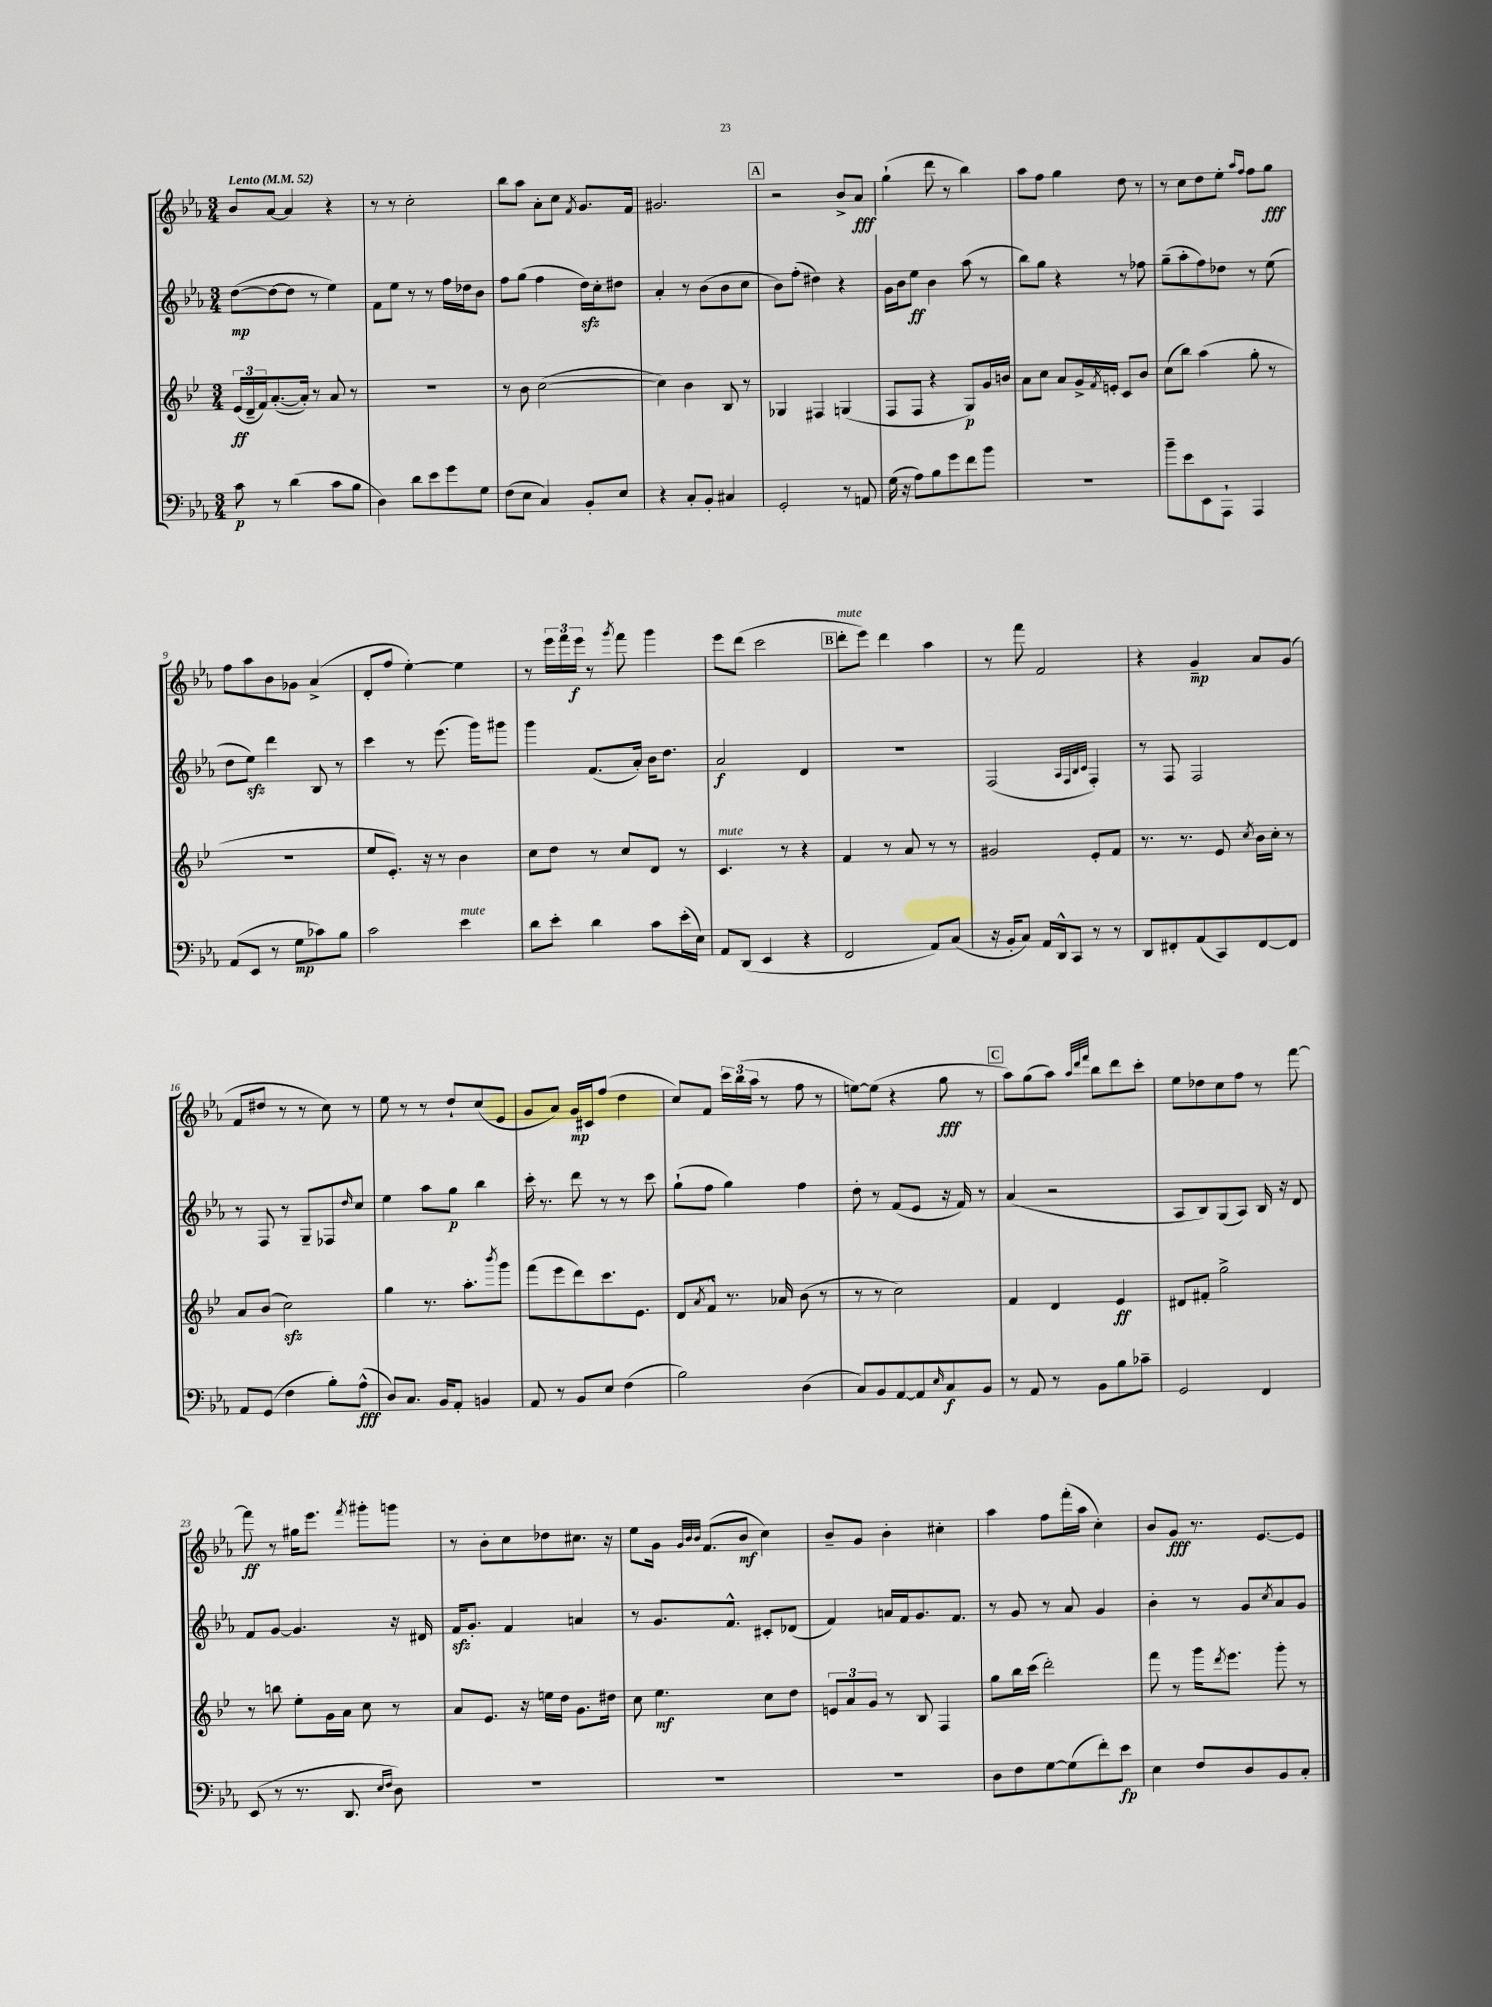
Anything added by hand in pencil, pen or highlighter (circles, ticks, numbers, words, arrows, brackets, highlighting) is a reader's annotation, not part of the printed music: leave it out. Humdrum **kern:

**kern	**kern	**kern	**kern
*staff4	*staff3	*staff2	*staff1
*clefF4	*clefG2	*clefG2	*clefG2
*k[b-e-a-]	*k[b-e-]	*k[b-e-a-]	*k[b-e-a-]
*M3/4	*M3/4	*M3/4	*M3/4
*MM52	*MM52	*MM52	*MM52
8c\	(24e-/LL	([8dd\L	8b-/L
.	24d~/	.	.
.	24f/J)	.	.
8r	([8.a'/	8dd\_	[8a-/J
(4d\	.	8dd\]J	4a-/]
.	16a'/]Jk)	.	.
.	8r	8r	.
8c\L	8a/	4ee-\)	4r
8B-\J	8r	.	.
=	=	=	=
4D\)	2.r	8f\L	8r
.	.	8ee-\J	8r
8d\L	.	8r	2cc'\
8e-\	.	8r	.
8g\	.	16ff\LL	.
.	.	16dd-\J	.
8G\J	.	8b-\J	.
=	=	=	=
(8F\L	8r	8ff\L	8bb-\L
8E-\J	8b-\	(8gg\J	8aa-\J
4C/)	([2cc\	4ff\	8a-'\L
.	.	.	8cc\J
.	.	.	8qf/
8BB-'/L	.	16dd\LL)	8.g/L
.	.	16cc'\J	.
8E-/J	.	8dd#\J	.
.	.	.	16f/Jk
=	=	=	=
4r	4cc\])	4a-'/	2.g#/
8C'/L	4b-\	8r	.
8BB-'/J	.	(8b-\L	.
4C#/	8B-/	8b-\	.
.	8r	8cc\J	.
=	=	=	=
2GG'/	4G-/	8b-\L)	2r
.	.	(8ff'\J	.
.	4F#/	4dd#\)	.
8r	(4G/	4r	8b-^/L
8AA/	.	.	8a-/J
=	=	=	=
(16G\	8F/L	16g\LL	(4gg`\
16r	.	16b-\J	.
8A-\L)	8F/J	8ee-\J	.
8B-\	4r	4b-\	8ddd\
8g\	.	.	8r
8f\	8G/L)	(8aa-\	4bb-\)
8b-\J	16g/L	8r	.
.	16b/JJ	.	.
=	=	=	=
2.r	8a\L	8bb-\L)	8aa-\L
.	8cc\J	8gg\J	8ff\J
.	8a/L	4r	4gg\
.	16g^/L	.	.
.	8qf/	.	.
.	16e'/JJ	.	.
.	8c/L	8r	8dd\
.	8b-/J	8ff-\	8r
=	=	=	=
8b-~\L	(8cc\L	(8gg~\L	8r
8e-\	8bb-\J)	8aa-'\	8cc\L
8EE-\	(4aa\	8ff\)	8dd\
8AAA-`\J	.	8dd-\J	8ee-'\J
.	.	.	16qqaa-/LL
.	.	.	16qqff/JJ
4AAA-/	8gg'\	8r	8ff\L
.	8r	(8ee-\	8gg\J
=	=	=	=
(8AA-/L	2.r	8dd\L	8ff\L
8EE-/J	.	8ee-\J)	8aa-\
8r	.	4ddd\	8b-\
8G\L	.	.	8g-\J
8c-\)	.	8B-/	(4a-^/
8B-\J	.	8r	.
=	=	=	=
2c\	8ee-/L	4ccc\	8d'/L
.	8.e-'/J)	.	8ff/J
.	.	8r	[4ee-'\)
.	16r	.	.
.	8r	(8.eee-\	.
4e-\	4b-\	.	4ee-\]
.	.	16ggg\LK)	.
.	.	8ggg#\J	.
=	=	=	=
8d\L	8cc\L	4ggg\	8r
8e-'\J	8dd\J	.	24eee-\LL
.	.	.	24fff\
.	.	.	24eee-\JJ
4d\	8r	(8.f/L	8r
.	.	.	8qggg/
.	8cc/L	.	8fff\
.	.	16a-'/Jk)	.
8c\L	8d/J	16b-\LK	4ggg\
.	.	8.dd\J	.
(16e-'\L	8r	.	.
16E-\JJ)	.	.	.
=	=	=	=
8AA-/L	4.c/	2a-/	8eee-\L
(8DD/J	.	.	(8ddd\J
4EE-/	.	.	2ccc\
.	8r	.	.
4r	4r	4d/	.
=	=	=	=
2FF/	4f/	2.r	8ddd'\L
.	.	.	8eee-\J)
.	8r	.	4ddd\
.	8a/	.	.
8AA-/L)	8r	.	4aa-\
(8C/J	8r	.	.
=	=	=	=
16r	2g#/	(2F/	8r
16BB-'/LK	.	.	.
8C/J)	.	.	8fff\
16AA-/LL	.	.	2f/
16DD^^/J	.	.	.
8CC/J	.	.	.
.	.	32qqA-/LLL	.
.	.	32qqF/	.
.	.	32qqB-/	.
.	.	32qqc/JJJ	.
8r	8e-'/L	4F'/)	.
8r	8f/J	.	.
=	=	=	=
8DD/L	8.r	8r	4r
8FF#'/	.	8F/	.
.	8.r	.	.
(8AA-/	.	2F/	4g~/
8CC/)	8e-/	.	.
.	8qcc/	.	.
[8FF#/	16b-\LL	.	8a-/L
.	16cc'\JJ	.	.
8FF#/]J	8r	.	(8g/J
=	=	=	=
8AA-/L	8a/L	8r	8f/L
(8GG/J	(8b-/J	8F/	8dd#/J
4F\	2cc\)	8r	8r
.	.	8G~/L	8r
8B-'\L)	.	8F-/	8cc\)
.	.	16qqdd/	.
(8A-^^\J	.	8cc/J	8r
=	=	=	=
8D/L)	4gg\	4ee-\	8ee-\
8.C/J	.	.	8r
.	8.r	8aa-\L	8r
16BB-/LK	.	.	.
8AA-'/J	.	8gg\J	8dd`/L
.	8.aa'\L	.	.
4BB/	.	4bb-\	(8cc/
.	8qbbb-/	.	.
.	8ggg\J	.	8e-/J
=	=	=	=
8AA-/	(8fff\L	16ccc'\	8g/L
.	.	8.r	.
8r	8eee-\	.	8a-/J)
8BB-/L	8ddd\)	8ddd\	16g/LL
.	.	.	16c#/J
8E-/J	8.ccc\	8r	(8ff/J
(4F\	.	8r	4dd\
.	8.e-\J	.	.
.	.	8ccc\	.
=	=	=	=
2B-\)	8d/L	(8gg`\L	8cc/L)
.	8qa/	.	.
.	8f^^/J	8ff\J	8f/J
.	8.r	4gg\)	24ccc\LL
.	.	.	(24bb-\
.	.	.	24aa-\JJ
.	.	.	8r
.	16a-/	.	.
(4D\	(8b-\	4ff\	8ff\
.	8r	.	8r
=	=	=	=
8C/L)	8r	8dd'\	[8ee\L)
8BB-/	8r	8r	(8ee\]J
[8AA-/	2cc\)	(8f/L	4r
8AA-/]	.	8e-/J	.
16qqE-/	.	.	.
8C/	.	16r	8gg\
.	.	16f/)	.
8BB-/J	.	8r	8r
=	=	=	=
8r	4f/	(4a-/	8aa-\L)
8AA-/	.	.	(8gg\
8r	4d/	2r	8aa-\J)
.	.	.	32qqaa-/LLL
.	.	.	32qqddd/
.	.	.	32qqfff/JJJ
8BB-\L	.	.	8bb-\L
8B-\	4e-/	.	8ddd\
8c-~\J	.	.	8ccc'\J
=	=	=	=
2GG/	8d#/L	8A-/L	8ee-\L
.	8f#'/J	8B-/)	8dd-\
.	2gg^\	(8G/	8cc\
.	.	8A-/J)	8ff\J
4FF/	.	16B-/	8r
.	.	16r	.
.	.	8d/	[8fff\
=	=	=	=
(8EE-/	8r	8f/L	8fff\]
8r	8bb\	[8g/J	8r
8.r	8ee-'\L	4.g/]	16gg#\LK
.	.	.	8.eee-\J
.	16g\L	.	.
8.DD/	16a\JJ	.	.
.	.	.	8qfff/
.	8cc\	.	8ggg#'\L
16qqE-/LL	.	.	.
16qqF/JJ	.	.	.
8D\)	8r	16r	8ggg\J
.	.	16d#/	.
=	=	=	=
2.r	8a/L	16f/LK	8r
.	.	8.g'/J	.
.	8.e-/J	.	8b-'\L
.	.	4f/	8cc\
.	16r	.	.
.	16ee\LL	.	8dd-\
.	16dd\JJ	.	.
.	8.g\L	4a/	8.cc#\J
.	16dd#\Jk	.	16r
=	=	=	=
2.r	8cc\	8r	8ee-\L
.	4.ee-\	8.g/L	16g\Jk
.	.	.	32qqg/LLL
.	.	.	32qqb-/
.	.	.	32qqb-/JJJ
.	.	.	(8.f/L
.	.	8.f^^/J	.
.	.	.	8b-/J
.	8cc\L	8c#'/L	4cc\)
.	8dd\J	(8d-/J	.
=	=	=	=
2.r	12e/L	4f/)	8b-~/L
.	12a/	.	.
.	.	.	8g/J
.	12g/J	.	.
.	8r	16a/LL	4b-'\
.	.	16f/J	.
.	8B-/	8.g/	.
.	4F/	.	4cc#'\
.	.	8.f/J	.
=	=	=	=
8D\L	8gg\L	8r	4aa-\
8F\	16bb-\L	8g/	.
.	(16ccc\JJ	.	.
[8G\	2ddd'\)	8r	8ff\L
(8G\]	.	8a-/	(16fff'\L
.	.	.	16aa-\JJ
8f'\)	.	4g/	4cc'\)
8e-\J	.	.	.
=	=	=	=
4E-\	8fff\	4b-'\	8b-/L
.	8r	.	8g/J
8F/L	16ggg\LK	8r	8.r
.	8qddd/	.	.
.	8.eee-\J	.	.
8D/	.	8g/L	.
.	.	.	[8.e-/L
.	.	8qcc/	.
8BB-/	8ggg'\	8a-/	.
8C'/J	8r	8g/J	8e-/]J
==	==	==	==
*-	*-	*-	*-
